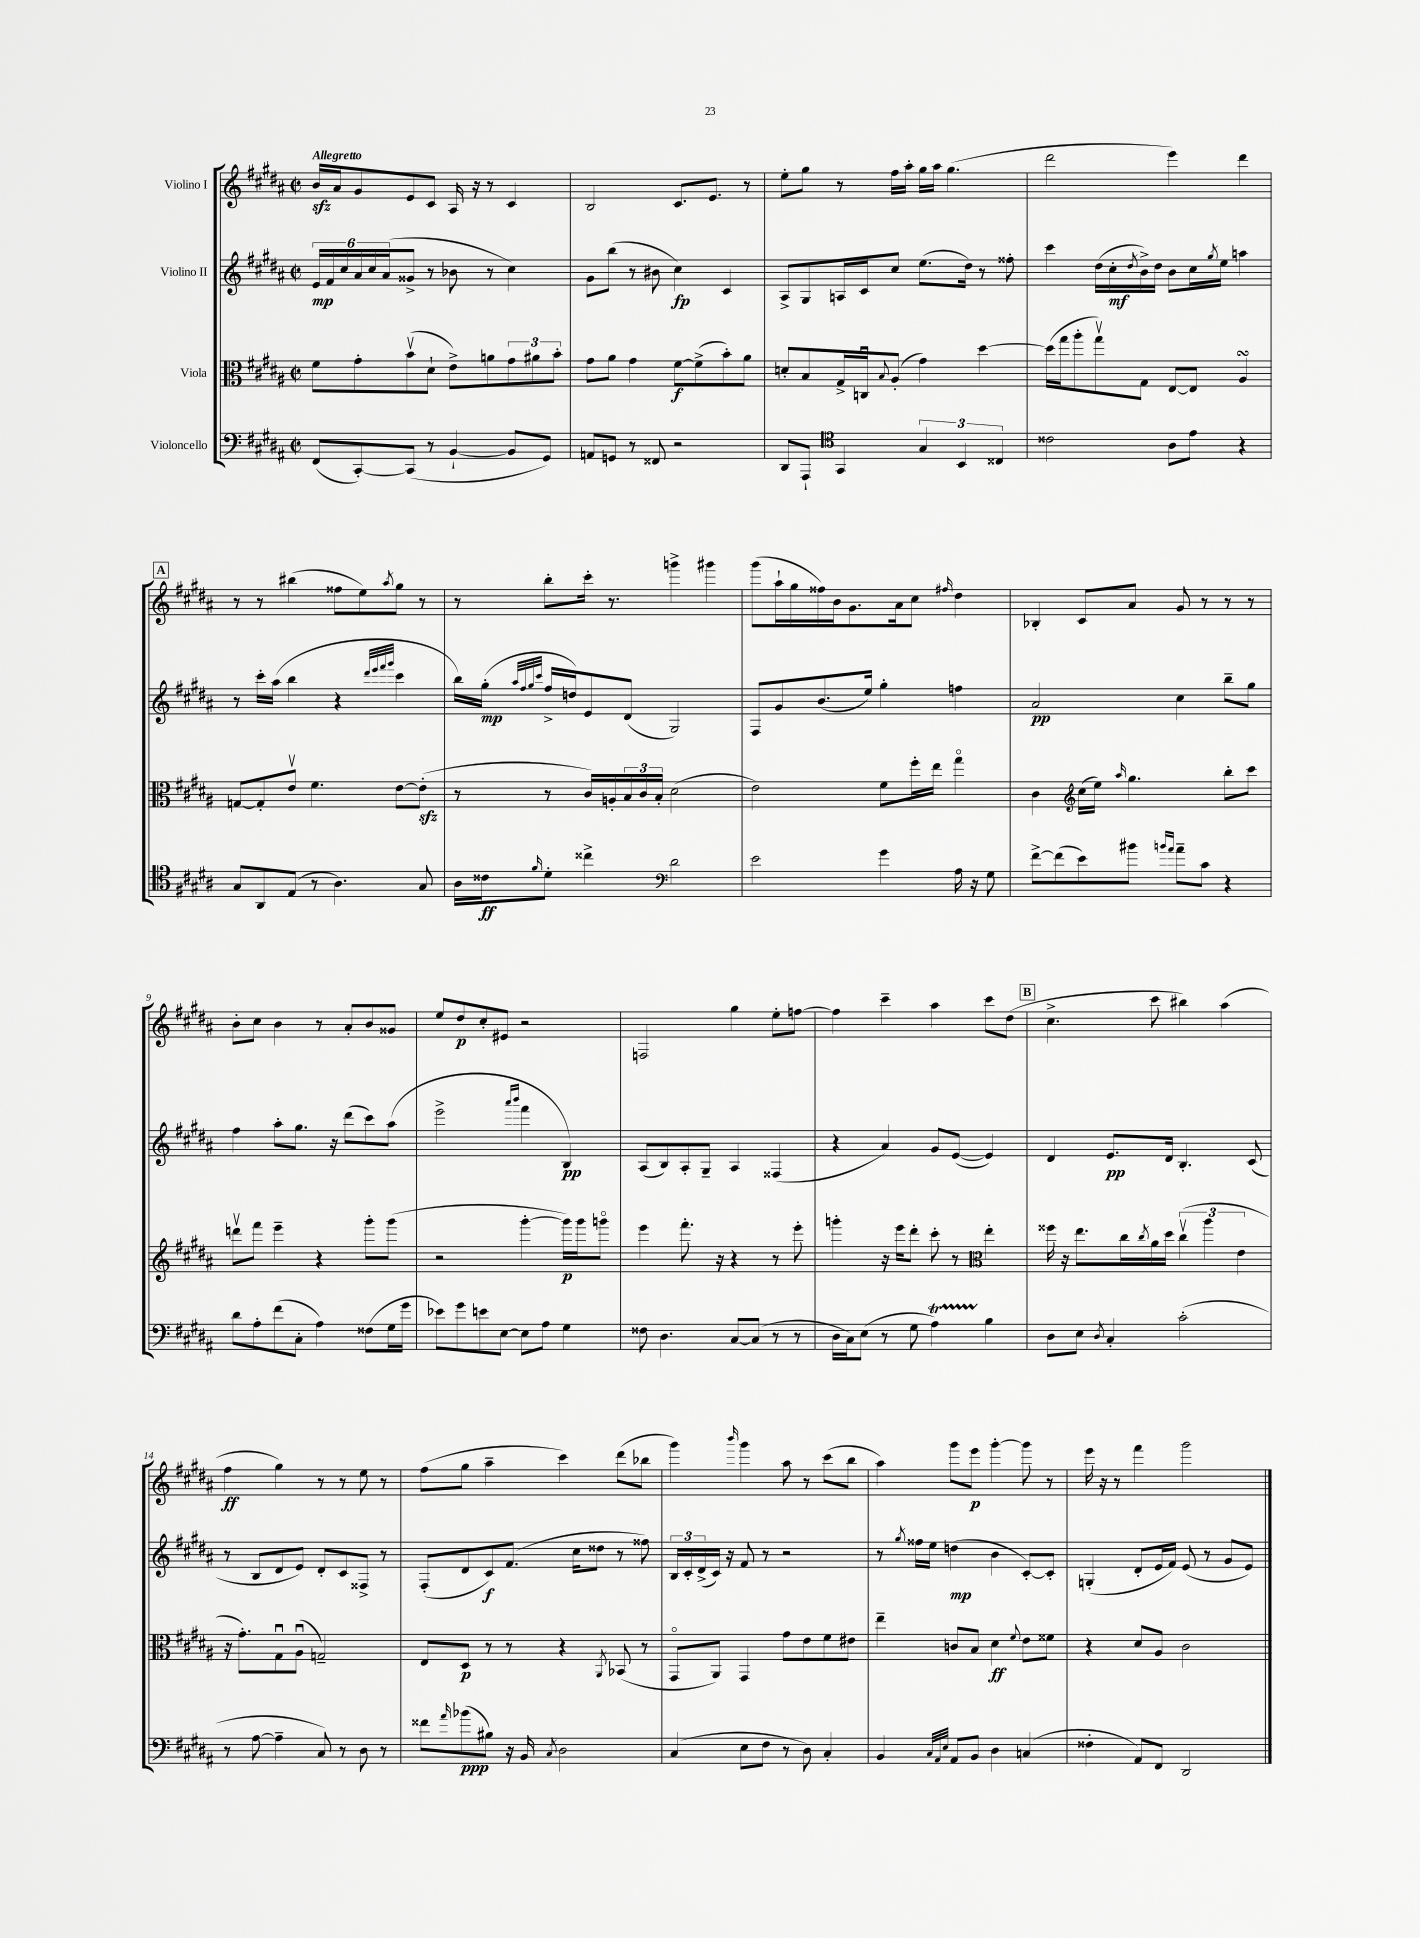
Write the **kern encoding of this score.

**kern	**dynam	**kern	**dynam	**kern	**dynam	**kern	**dynam
*part4	*part4	*part3	*part3	*part2	*part2	*part1	*part1
*staff4	*staff4	*staff3	*staff3	*staff2	*staff2	*staff1	*staff1
*I"Violoncello	*	*I"Viola	*	*I"Violino II	*	*I"Violino I	*
*clefF4	*	*clefC3	*	*clefG2	*	*clefG2	*
*k[f#c#g#d#a#]	*	*k[f#c#g#d#a#]	*	*k[f#c#g#d#a#]	*	*k[f#c#g#d#a#]	*
*M2/2	*	*M2/2	*	*M2/2	*	*M2/2	*
*met(c|)	*	*met(c|)	*	*met(c|)	*	*met(c|)	*
=1	=1	=1	=1	=1	=1	=1	=1
!	!	!	!	!	!	!LO:TX:a:B:t=Allegretto	!
(8FF#/L	.	8f#\L	.	24e/LL	mp	16bzz/LL	.
.	.	.	.	24f#/	.	.	.
.	.	.	.	.	.	16a#/J	.
.	.	.	.	24cc#/	.	.	.
[8CC#'/)	.	8g#'\	.	24a#/	.	8g#/	.
.	.	.	.	24cc#/	.	.	.
.	.	.	.	(24a#/J	.	.	.
(8CC#/J]	.	(8bv\	.	8g##X^/J	.	8e/	.
8r	.	8d#`\J	.	8r	.	8c#/J	.
[4BB`/	.	8e^\L)	.	8b-X\	.	16A#/	.
.	.	.	.	.	.	16r	.
.	.	8an\	.	8r	.	8r	.
8BB/L]	.	12g#\	.	4cc#\)	.	4c#/	.
.	.	12a#X\	.	.	.	.	.
8GG#/J)	.	.	.	.	.	.	.
.	.	12b'\J	.	.	.	.	.
=2	=2	=2	=2	=2	=2	=2	=2
8AAn/L	.	8g#\L	.	8g#\L	.	2B/	.
8GGn/J	.	8a#\J	.	(8bb\J	.	.	.
8r	.	4g#\	.	8r	.	.	.
8FF##X/	.	.	.	8b#X\	.	.	.
2r	.	[8f#\L	f	4cc#\)	fp	8.c#/L	.
.	.	(8f#^\]	.	.	.	.	.
.	.	.	.	.	.	8.e/J	.
.	.	8b'\)	.	4c#/	.	.	.
.	.	8a#\J	.	.	.	8r	.
=3	=3	=3	=3	=3	=3	=3	=3
8DD#/L	.	8dn'/L	.	8A#^/L	.	8ee'\L	.
8AAA#`/J	.	8B/	.	8G#/	.	8gg#\J	.
*clefC4	*	*	*	*	*	*	*
4GG#/	.	16G#^/L	.	16An/L	.	8r	.
.	.	16Cnu/J	.	16c#/J	.	.	.
.	.	8qqB/	.	.	.	.	.
.	.	(8A#'/J	.	8cc#/J	.	16ff#\LL	.
.	.	.	.	.	.	16aa#'\JJ	.
6G#/	.	4g#\)	.	(8.ee\L	.	16gg#\LL	.
.	.	.	.	.	.	16aa#\JJ	.
.	.	.	.	.	.	(4.gg#\	.
6BB/	.	.	.	.	.	.	.
.	.	.	.	16dd#\Jk)	.	.	.
.	.	[4dd#\	.	8r	.	.	.
6C##X/	.	.	.	.	.	.	.
.	.	.	.	8ff##X'\	.	.	.
=4	=4	=4	=4	=4	=4	=4	=4
2c##X\	.	(16dd#\LL]	.	4ccc#\	.	2ddd#\	.
.	.	16gg#\J	.	.	.	.	.
.	.	8aa#'\	.	.	.	.	.
.	.	8gg#v\)	.	(16dd#\LL	.	.	.
.	.	.	.	16cc#'\	mf	.	.
.	.	.	.	8qdd#/	.	.	.
.	.	8G#\J	.	16b^\)	.	.	.
.	.	.	.	16dd#\JJ	.	.	.
8A#\L	.	[8E/L	.	8b\L	.	4eee\)	.
8e\J	.	8E/J]	.	16cc#\L	.	.	.
.	.	.	.	8qgg#/	.	.	.
.	.	.	.	16ee\JJ	.	.	.
4r	.	4A#sSsS/	.	4aan\	.	4ddd#\	.
!!LO:LB:g=z
!!LO:REH:place=s1:t=A
=5	=5	=5	=5	=5	=5	=5	=5
8G#/L	.	[8Gn/L	.	8r	.	8r	.
8AA#/	.	8G'/]	.	16ccc#'\LL	.	8r	.
.	.	.	.	(16aa#\JJ	.	.	.
(8E/J	.	8ev/J	.	4bb\	.	(4bb#X\	.
8r	.	4.f#\	.	.	.	.	.
4.A#\)	.	.	.	4r	.	8ff##X\L	.
.	.	.	.	.	.	8ee\)	.
.	.	.	.	32qqddd#/LLL	.	.	.
.	.	.	.	32qqeee/	.	.	.
.	.	.	.	32qqfff#/	.	.	.
.	.	.	.	32qqggg#/JJJ	.	8qaa#/	.
.	.	[8e\L	.	4ccc#\	.	8gg#\J	.
8G#/	.	(8ezz'\J]	.	.	.	8r	.
=6	=6	=6	=6	=6	=6	=6	=6
16A#\LL	.	8r	.	16bb\LL)	.	8r	.
16c##X\J	ff	.	.	(16gg#'\JJ	mp	.	.
.	.	.	.	32qqaa#/LLL	.	.	.
.	.	.	.	32qqff#/	.	.	.
.	.	.	.	32qqgg#/	.	.	.
16qqf#/	.	.	.	32qqccc#/JJJ	.	.	.
8d#'\J	.	8r	.	16ff#^/LL	.	8bb'\L	.
.	.	.	.	16ddn/J)	.	.	.
4cc##X^\	.	16c#/LL)	.	8e/	.	16ccc#'\Jk	.
.	.	16An'/	.	.	.	8.r	.
.	.	24B/	.	(8d#/J	.	.	.
.	.	24c#/	.	.	.	.	.
.	.	24B'/JJ	.	.	.	.	.
*clefF4	*	*	*	*	*	*	*
2d#\	.	(2d#\	.	2G#/)	.	4gggn^\	.
.	.	.	.	.	.	4ggg#X\	.
=7	=7	=7	=7	=7	=7	=7	=7
2e\	.	2e\)	.	8F#/L	.	(8ggg#\L	.
.	.	.	.	8g#/	.	16aa#`\L	.
.	.	.	.	.	.	16gg#\	.
.	.	.	.	(8.b/	.	16ff##X\)	.
.	.	.	.	.	.	16b\J	.
.	.	.	.	.	.	8.g#\	.
.	.	.	.	16ee/Jk)	.	.	.
4g#\	.	8f#\L	.	4gg#'\	.	.	.
.	.	.	.	.	.	16a#\k	.
.	.	16ff#'\L	.	.	.	8cc#\J	.
.	.	16ee\JJ	.	.	.	.	.
.	.	.	.	.	.	16qqff#X/	.
16A#\	.	4gg#\	.	4ffn\	.	4dd#\	.
16r	.	.	.	.	.	.	.
8G#\	.	.	.	.	.	.	.
=8	=8	=8	=8	=8	=8	=8	=8
[8f#^\L	.	4c#\	.	2a#/	pp	4B-X'/	.
(8f#\]	.	.	.	.	.	.	.
*	*	*clefG2	*	*	*	*	*
8e\)	.	(16cc#\LL	.	.	.	8c#/L	.
.	.	16ee\JJ)	.	.	.	.	.
.	.	16qqaa#/	.	.	.	.	.
8b#X\J	.	4.gg#\	.	.	.	8a#/J	.
16qqbn/LL	.	.	.	.	.	.	.
16qqa#/JJ	.	.	.	.	.	.	.
8a#~\L	.	.	.	4cc#\	.	8g#/	.
8c#\J	.	.	.	.	.	8r	.
4r	.	8bb'\L	.	8bb~\L	.	8r	.
.	.	8ccc#\J	.	8gg#\J	.	8r	.
!!LO:LB:g=z
=9	=9	=9	=9	=9	=9	=9	=9
8d#\L	.	8dddnv\L	.	4ff#\	.	8b'\L	.
8A#'\	.	8fff#\J	.	.	.	8cc#\J	.
(8f#\	.	4eee~\	.	8aa#'\L	.	4b\	.
8C#'\J	.	.	.	8.gg#\J	.	.	.
4A#\)	.	4r	.	.	.	8r	.
.	.	.	.	16r	.	.	.
.	.	.	.	(8ddd#\L	.	8a#'/L	.
(8F##X\L	.	8ggg#'\L	.	8ccc#\)	.	8b/	.
16G#\L	.	(8ggg#\J	.	(8aa#\J	.	8g##X/J	.
16g#\JJ	.	.	.	.	.	.	.
=10	=10	=10	=10	=10	=10	=10	=10
8e-X\L)	.	2r	.	2eee^\	.	8ee/L	.
8g#\	.	.	.	.	.	8dd#/	p
8en\	.	.	.	.	.	8cc#'/	.
[8E\J	.	.	.	.	.	8e#X/J	.
.	.	.	.	16qqaaa#/LL	.	.	.
.	.	.	.	16qqbbb/JJ	.	.	.
8E\L]	.	[4ggg#'\	.	4fff#\	.	2r	.
8A#\J	.	.	.	.	.	.	.
4G#\	.	16ggg#\LL])	p	4B/)	pp	.	.
.	.	16ggg#\J	.	.	.	.	.
.	.	8gggn\J	.	.	.	.	.
=11	=11	=11	=11	=11	=11	=11	=11
8F##X\	.	4eee\	.	(8A#/L	.	2Fn/	.
4.D#\	.	.	.	8B/)	.	.	.
.	.	8.fff#'\	.	8A#'/	.	.	.
.	.	.	.	8G#~/J	.	.	.
.	.	16r	.	.	.	.	.
[8C#/L	.	4r	.	4A#/	.	4gg#\	.
(8C#/J]	.	.	.	.	.	.	.
8r	.	8r	.	(4F##X/	.	8ee'\L	.
8r	.	8eee'\	.	.	.	[8ffn\J	.
=12	=12	=12	=12	=12	=12	=12	=12
16D#\LL	.	4gggn'\	.	4r	.	4ff\]	.
16C#\J)	.	.	.	.	.	.	.
(8E\J	.	.	.	.	.	.	.
8r	.	16r	.	4a#/)	.	4ccc#~\	.
.	.	16eee\KL	.	.	.	.	.
8G#\	.	8ddd#'\J	.	.	.	.	.
4A#t\)	.	8ccc#'\	.	8g#/L	.	4aa#\	.
.	.	8r	.	([8e/J	.	.	.
*	*	*clefC3	*	*	*	*	*
4B\	.	4ee'\	.	4e/])	.	8ccc#\L	.
.	.	.	.	.	.	(8dd#\J	.
!!LO:REH:place=s1:t=B
=13	=13	=13	=13	=13	=13	=13	=13
8D#\L	.	16ff##X\	.	4d#/	.	4.cc#^\	.
.	.	16r	.	.	.	.	.
8E\J	.	8.ee\L	.	.	.	.	.
8qD#/	.	.	.	.	.	.	.
4C#'/	.	.	.	8.e/L	pp	.	.
.	.	16cc#\L	.	.	.	.	.
.	.	8qcc#/	.	.	.	.	.
.	.	16a#\	.	.	.	8ccc#\	.
.	.	16dd#\JJ	.	16d#/Jk	.	.	.
(2c#'\	.	(6cc#v\	.	4.B'/	.	4bb#X\)	.
.	.	6aa#\	.	.	.	.	.
.	.	.	.	.	.	(4aa#\	.
.	.	6e\	.	.	.	.	.
.	.	.	.	(8c#/	.	.	.
!!LO:LB:g=z
=14	=14	=14	=14	=14	=14	=14	=14
8r	.	16r	.	8r	.	4ff#\	ff
.	.	8.g#'\L)	.	.	.	.	.
[8A#\	.	.	.	8B/L	.	.	.
4A#~\]	.	8G#u\	.	8d#/	.	4gg#\)	.
.	.	(8A#u\J	.	8e/J)	.	.	.
8C#/)	.	2Gn~/)	.	8d#'/L	.	8r	.
8r	.	.	.	8c#/	.	8r	.
8D#\	.	.	.	8F##X^/J	.	8ee\	.
8r	.	.	.	8r	.	8r	.
=15	=15	=15	=15	=15	=15	=15	=15
8f##X\L	.	8E/L	.	(8F#'/L	.	(8ff#\L	.
16qqa#/	.	.	.	.	.	.	.
(8b-X\	ppp	8D#/J	p	8d#/	.	8gg#\J	.
8B#X\J)	.	8r	.	8c#/)	f	4aa#~\	.
16r	.	8r	.	(8.f#/J	.	.	.
16BB/	.	.	.	.	.	.	.
8qC#/	.	.	.	.	.	.	.
2D#\	.	4r	.	.	.	4ccc#\)	.
.	.	.	.	16cc#\KL	.	.	.
.	.	.	.	8dd##X\J	.	.	.
.	.	8qAA#/	.	.	.	.	.
.	.	(8BB-X/	.	8r	.	(8ddd#\L	.
.	.	8r	.	8ff##X\)	.	8bb-X\J	.
=16	=16	=16	=16	=16	=16	=16	=16
(4C#/	.	8GG#/L	.	24B/LL	.	4ggg#\)	.
.	.	.	.	24c#'/	.	.	.
.	.	.	.	(24d#^/	.	.	.
.	.	8AA#/J)	.	16c#/JJ)	.	.	.
.	.	.	.	16r	.	.	.
.	.	.	.	.	.	16qqbbb/	.
8E\L	.	4GG#/	.	8f#/	.	4ggg#\	.
8F#\J	.	.	.	8r	.	.	.
8r	.	8g#\L	.	2r	.	8aa#\	.
8D#\)	.	8e\	.	.	.	8r	.
4C#'/	.	8f#\	.	.	.	(8ccc#\L	.
.	.	8e#X\J	.	.	.	8bb\J	.
=17	=17	=17	=17	=17	=17	=17	=17
4BB/	.	4ee~\	.	8r	.	4aa#\)	.
.	.	.	.	8qgg#/	.	.	.
.	.	.	.	16ff##X\LL	.	.	.
.	.	.	.	16ee\JJ	.	.	.
32qqC#/LLL	.	.	.	.	.	.	.
32qqAA#/	.	.	.	.	.	.	.
32qqE/JJJ	.	.	.	.	.	.	.
8AA#/L	.	8cn/L	.	(4ddn\	mp	8ggg#\L	.
8BB/J	.	8B/J	.	.	.	8eee\J	p
4D#\	.	4d#\	ff	4b\	.	[4ggg#'\	.
.	.	8qqf#/	.	.	.	.	.
(4Cn/	.	8e\L	.	[8c#'/L)	.	8ggg#\]	.
.	.	8f##X\J	.	8c#'/J]	.	8r	.
=18	=18	=18	=18	=18	=18	=18	=18
4F##X'\	.	4r	.	(4Gn'/	.	16eee\	.
.	.	.	.	.	.	16r	.
.	.	.	.	.	.	8r	.
8AA#/L)	.	8d#/L	.	8d#'/L	.	4fff#\	.
8FF#/J	.	8A#/J	.	16e/L	.	.	.
.	.	.	.	16f#/JJ)	.	.	.
2DD#/	.	2c#\	.	(8e/	.	2ggg#\	.
.	.	.	.	8r	.	.	.
.	.	.	.	8g#/L	.	.	.
.	.	.	.	8e/J)	.	.	.
==	==	==	==	==	==	==	==
*-	*-	*-	*-	*-	*-	*-	*-
